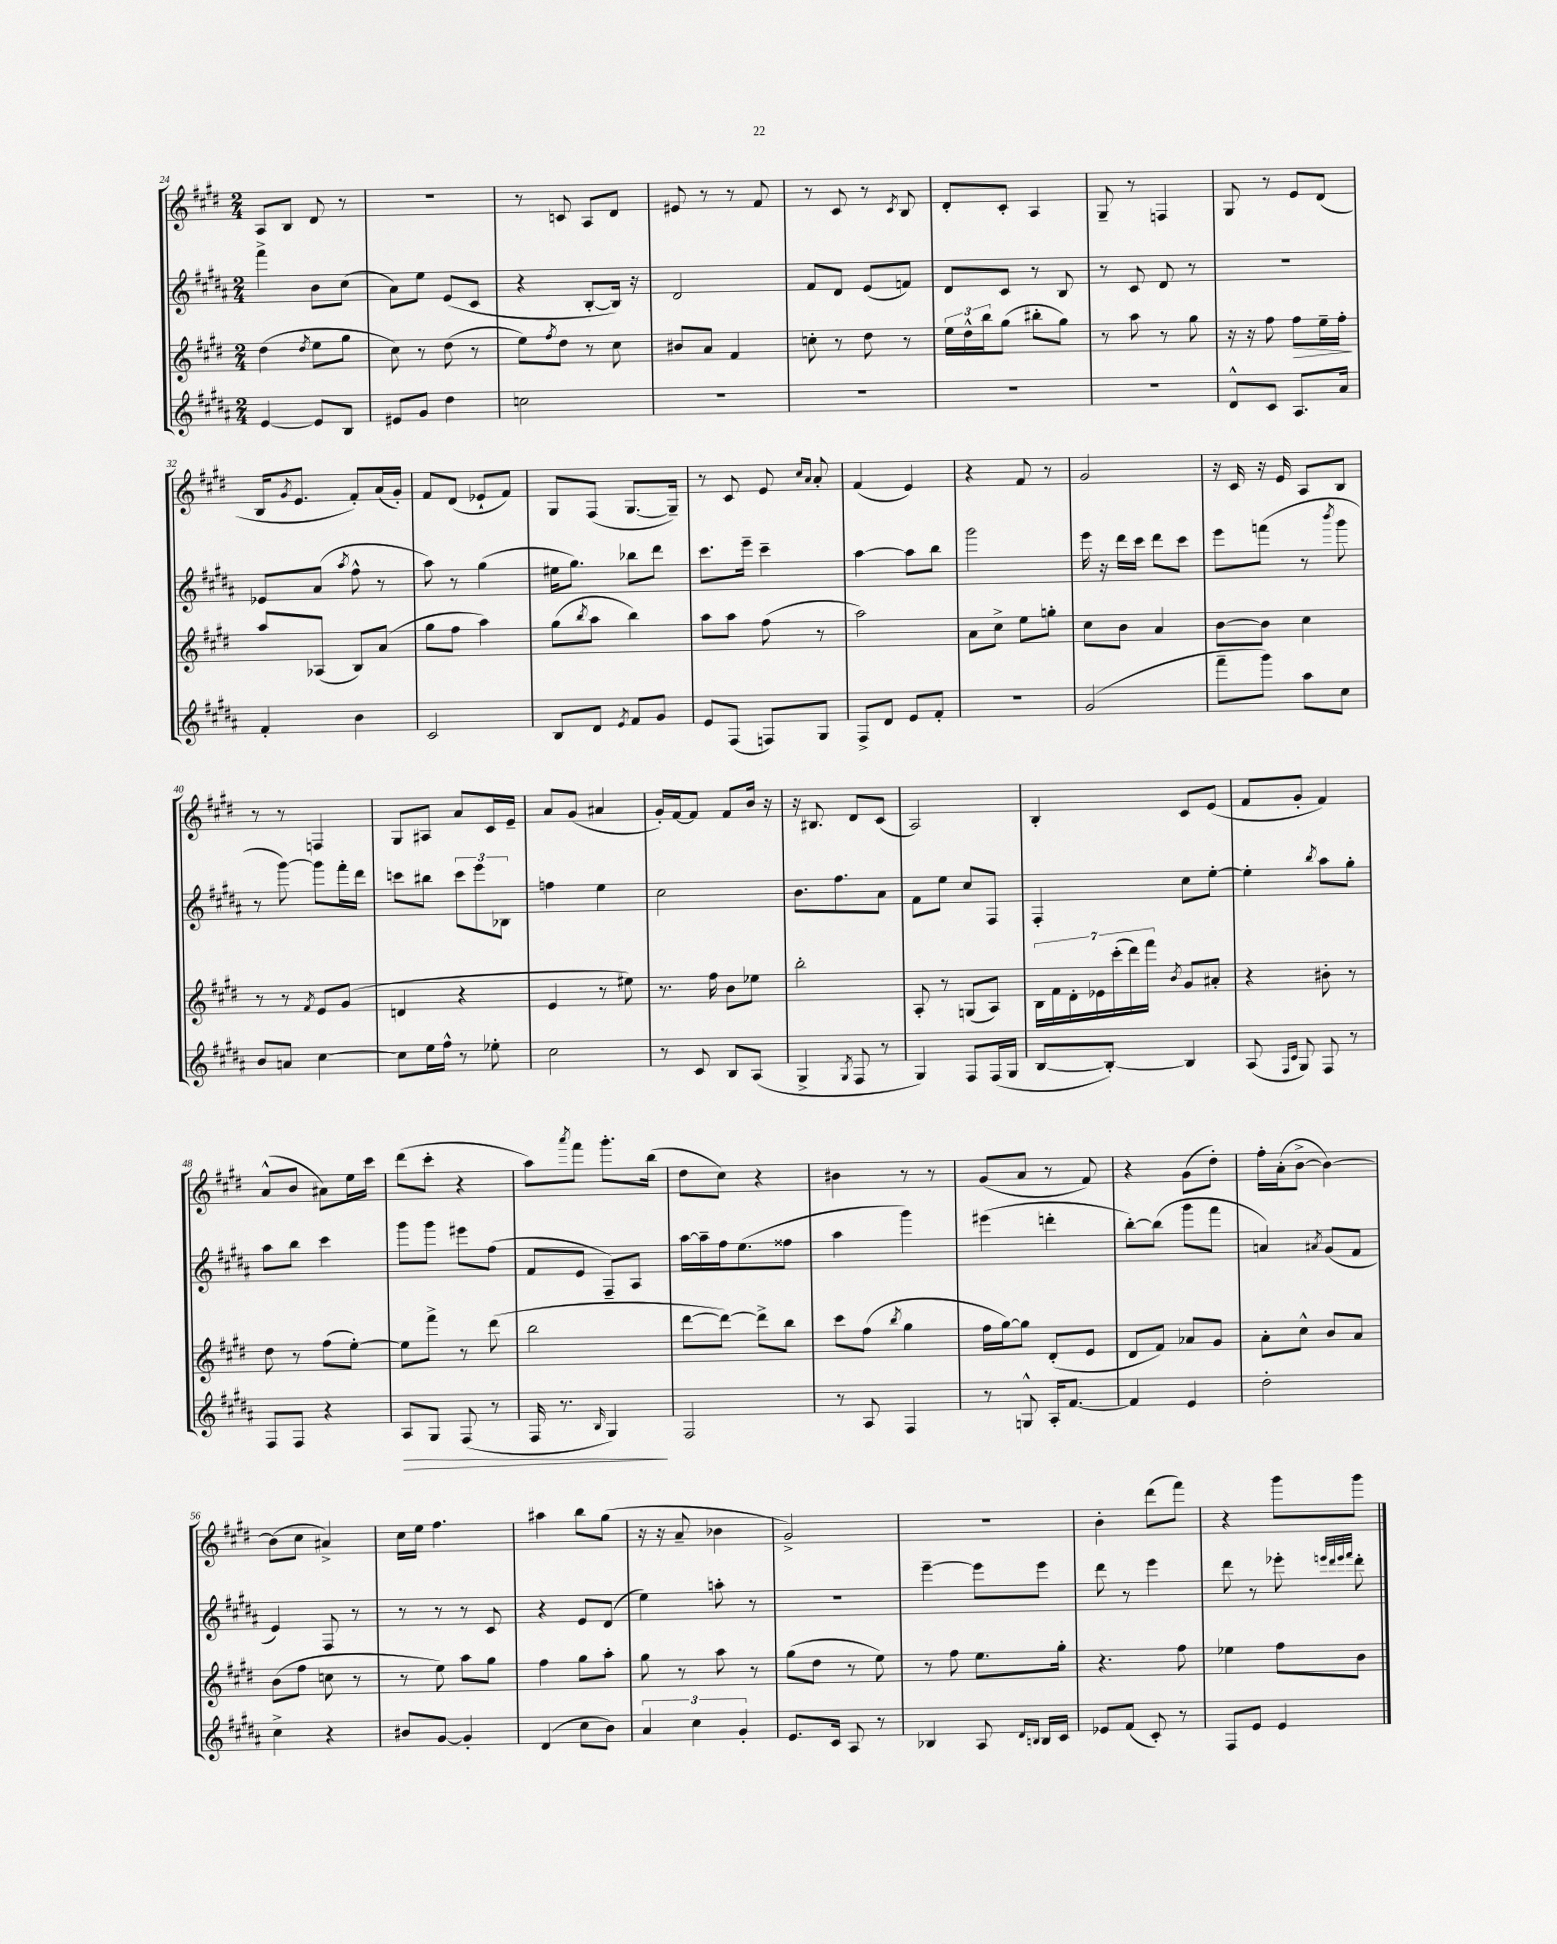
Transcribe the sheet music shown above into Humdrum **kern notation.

**kern	**kern	**kern	**kern
*staff4	*staff3	*staff2	*staff1
*clefG2	*clefG2	*clefG2	*clefG2
*k[f#c#g#d#a#]	*k[f#c#g#d#]	*k[f#c#g#d#a#]	*k[f#c#g#d#]
*M2/4	*M2/4	*M2/4	*M2/4
[4e/	(4dd#\	4fff#^\	8A/L
.	.	.	8B/J
.	8qdd#/	.	.
8e/]L	8ee\L	8b\L	8d#/
8B/J	8gg#\J	(8cc#\J	8r
=	=	=	=
8e#/L	8cc#\)	8a#\L)	2r
8g#/J	8r	8ee\J	.
4dd#\	(8dd#\	(8e/L	.
.	8r	8c#/J	.
=	=	=	=
2cc\	8ee\L)	4r	8r
.	8qff#/	.	.
.	8dd#\J	.	8c/
.	8r	[8B'/L	8A/L
.	8cc#\	16B/]Jk)	8d#/J
.	.	16r	.
=	=	=	=
2r	8b#/L	2d#/	8e#/
.	8a/J	.	8r
.	4f#/	.	8r
.	.	.	8f#/
=	=	=	=
2r	8cc'\	8f#/L	8r
.	8r	8d#/J	8c#/
.	8dd#\	(8e/L	8r
.	.	.	8qc#/
.	8r	8f/J)	8B/
=	=	=	=
2r	24ee\LL	8d#/L	8d#'/L
.	24dd#^^\	.	.
.	24bb\J	.	.
.	(8gg#\J	8c#/J	8c#'/J
.	8bb#'\L	8r	4A/
.	8gg#\J)	8B/	.
=	=	=	=
2r	8r	8r	8G#~/
.	8aa\	8c#/	8r
.	8r	8d#/	4F/
.	8gg#\	8r	.
=	=	=	=
8d#^^/L	16r	2r	8G#/
.	16r	.	.
8c#/J	8ff#\	.	8r
8.A#/L	8ff#\L	.	8e/L
.	16ee~\L	.	(8d#/J
16a#/Jk	16ff#'\JJ	.	.
=	=	=	=
4f#'/	8aa/L	8e-/L	16B/LK
.	.	.	8qg#/
.	.	.	8.e/J
.	(8A-/J	(8a#/J	.
.	.	8qaa#/	.
4b\	8B/L)	8ff#^^\	8f#'/L)
.	(8a/J	8r	(16a/L
.	.	.	16g#'/JJ)
=	=	=	=
2c#/	8gg#\L	8aa#\)	8f#/L
.	8ff#\J	8r	(8d#/J
.	4aa\)	(4gg#\	8e-`/L
.	.	.	8f#/J)
=	=	=	=
8B/L	(8gg#\L	16ee#\LK	8G#/L
.	.	8.gg#\J)	.
.	8qbb/	.	.
8d#/J	8aa\J	.	(8F#/J
8qe/	.	.	.
8f#/L	4bb\)	8bb-\L	[8.G#/L
8g#/J	.	8ddd#\J	.
.	.	.	16G#~/]Jk)
=	=	=	=
8e/L	8aa\L	8.ccc#\L	8r
(8F#/J	8aa\J	.	8c#/
.	.	16eee~\Jk	.
8F/L)	(8ff#\	4ccc#~\	8e/
.	.	.	16qqcc#/LL
.	.	.	16qqa/JJ
8G#/J	8r	.	8a'/
=	=	=	=
8F#^/L	2aa\)	[4aa#\	(4f#/
8d#/J	.	.	.
8e/L	.	8aa#\]L	4e/)
8f#'/J	.	8bb\J	.
=	=	=	=
2r	8a\L	2ggg#\	4r
.	8cc#^\J	.	.
.	8ee\L	.	8f#/
.	8gg'\J	.	8r
=	=	=	=
(2g#/	8cc#\L	16eee\	2g#/
.	.	16r	.
.	8b\J	16ddd#\LL	.
.	.	16ccc#\JJ	.
.	4a/	8ddd#\L	.
.	.	8ccc#\J	.
=	=	=	=
8fff#~\L	[8b\L	8eee\L	16r
.	.	.	16c#/
8ggg#\J)	8b\]J	(8fff\J	16r
.	.	.	16e/
8aa#\L	4cc#\	8r	8A/L
.	.	8qbbb/	.
8cc#\J	.	8ggg#\	8B/J
=	=	=	=
8b/L	8r	8r	8r
8a/J	8r	[8ggg#\)	8r
.	8qf#/	.	.
[4cc#\	8e/L	8ggg#\]L	4F/
.	(8g#/J	16fff#'\L	.
.	.	16ddd#\JJ	.
=	=	=	=
8cc#\]L	4d/	8ccc\L	8G#/L
16ee\L	.	8bb#\J	8A#/J
16ff#^^\JJ	.	.	.
8r	4r	12ccc\L	8a/L
.	.	12eee\	.
8ee-'\	.	.	16c#/L
.	.	12B-\J	.
.	.	.	16e~/JJ
=	=	=	=
2cc#\	4e/	4ff\	8a/L
.	.	.	(8g#/J
.	8r	4ee\	4a#/
.	8ee#\)	.	.
=	=	=	=
8r	8.r	2cc#\	16g#'/LL)
.	.	.	[16f#/J
8c#/	.	.	8f#/]J
.	16ff#\	.	.
8B/L	8b\L	.	8f#/L
(8A#/J	8ee-\J	.	16b/Jk
.	.	.	16r
=	=	=	=
4G#^/	2bb'\	8.b\L	16r
.	.	.	8.B#/
.	.	8.ff#\	.
8qG#/	.	.	.
8F#/	.	.	8d#/L
8r	.	8a#\J	(8c#/J
=	=	=	=
4G#/)	8A'/	8f#\L	2A/)
.	8r	8ee\J	.
8F#/L	(8G/L	8cc#/L	.
(16F#/L	8A/J)	8F#/J	.
16G#/JJ	.	.	.
=	=	=	=
[8B/L	28B\LL	4F#'/	4B'/
.	28f#\	.	.
.	28d#'\	.	.
.	28e-\	.	.
8B'/_J)	.	.	.
.	(28ccc#'\	.	.
.	28ddd#\)	.	.
.	28fff#\JJ	.	.
.	8qb/	.	.
4B/]	8g#/L	8cc#\L	8c#/L
.	8a#'/J	[8ee'\J	(8e/J
=	=	=	=
(8A#/	4r	4ee'\]	8f#/L
16qqF#/LL	.	.	.
16qqc#/JJ	.	.	.
8G#/)	.	.	8g#'/J
.	.	8qbb/	.
8F#/	8b#'\	8aa#\L	4f#/)
8r	8r	8gg#'\J	.
=	=	=	=
8F#/L	8dd#\	8aa#\L	(8a^^/L
8F#/J	8r	8bb\J	8b/J
4r	(8ff#\L	4ccc#\	8a#\L)
.	[8ee'\J)	.	16ee\L
.	.	.	16ccc#\JJ
=	=	=	=
8A#/L	8ee\]L	8ggg#\L	(8ddd#\L
8G#/J	8fff#^\J	8ggg#\J	8ccc#'\J
(8F#/	8r	8eee#\L	4r
8r	(8ddd#\	(8ff#\J	.
=	=	=	=
16F#/	2bb\	8f#/L	8aa\L)
8.r	.	.	.
.	.	.	8qaaa/
.	.	8e/J	8fff#\J
16qqB/	.	.	.
4G#/)	.	8F#~/L)	8.ggg#'\L
.	.	8A#/J	.
.	.	.	(16bb\Jk
=	=	=	=
2F#/	[8ddd#\L	[16aa#\LL	8dd#\L
.	.	16aa#~\]	.
.	8ddd#\_J)	16ff#\J	8cc#\J)
.	.	(8.ee\	.
.	8ddd#^\]L	.	4r
.	8bb\J	8ff##\J	.
=	=	=	=
8r	8ccc#\L	4aa#\	4b#\
8A#/	(8ff#\J	.	.
.	8qbb/	.	.
4F#/	4gg#\	4ggg#\)	8r
.	.	.	8r
=	=	=	=
8r	16ff#\LL	(4eee#\	(8g#/L
.	[16gg#\J)	.	.
8G^^/	8gg#\]J	.	8a/J
16A#'/LK	(8d#'/L	4ddd'\	8r
[8.f#/J	.	.	.
.	8e/J	.	8f#/)
=	=	=	=
4f#/]	8d#/L	[8bb'\L)	4r
.	8f#/J)	(8bb\]J	.
4e/	8a-/L	8ggg#\L	(8g#\L
.	8g#/J	8fff#\J	8dd#'\J)
=	=	=	=
2dd#'\	8a'\L	4a/)	16ff#'\LL
.	.	.	(16a'\J
.	8cc#^^\J	.	[8b^\J
.	.	8qa#/	.
.	8b/L	(8g#/L	4b\_)
.	8a/J	8f#/J	.
=	=	=	=
4cc#^\	(8b\L	4e/)	(8b\]L
.	8ff#\J	.	8cc#\J
4r	8cc\	8F#/	4a#^/)
.	8r	8r	.
=	=	=	=
8b#/L	8r	8r	16cc#\LL
.	.	.	16ee\JJ
[8g#/J	8ee\)	8r	4.ff#\
4g#'/]	8aa\L	8r	.
.	8gg#\J	8c#/	.
=	=	=	=
(4d#/	4ff#\	4r	4aa#\
8cc#\L	8gg#\L	8e/L	8bb\L
8b\J)	8aa'\J	(8d#/J	(8gg#\J
=	=	=	=
6a#/	8gg#\	4ee\)	16r
.	.	.	16r
.	8r	.	8a~/
6cc#\	.	.	.
.	8aa\	8aa'\	4b-\
6g#'/	.	.	.
.	8r	8r	.
=	=	=	=
8.e/L	(8gg#\L	2r	2g#^/)
.	8dd#\J	.	.
16c#/Jk	.	.	.
8A#/	8r	.	.
8r	8ee\)	.	.
=	=	=	=
4B-/	8r	[4eee~\	2r
.	8ff#\	.	.
8A#/	8.ee\L	8eee\]L	.
16qqd#/LL	.	.	.
16qqB/JJ	.	.	.
16B/LL	.	8eee\J	.
16c#/JJ	16gg#'\Jk	.	.
=	=	=	=
8e-/L	4.r	8ddd#\	4b'\
(8f#/J	.	8r	.
8c#'/)	.	4eee\	(8ddd#\L
8r	8ff#\	.	8fff#\J)
=	=	=	=
8F#/L	4ee-\	8ddd#\	4r
8e/J	.	8r	.
4e/	8ff#\L	8eee-'\	8ggg#\L
.	.	32qqeee/LLL	.
.	.	32qqddd#/	.
.	.	32qqeee/	.
.	.	32qqfff#/JJJ	.
.	8b\J	8ddd#'\	8ggg#\J
==	==	==	==
*-	*-	*-	*-
